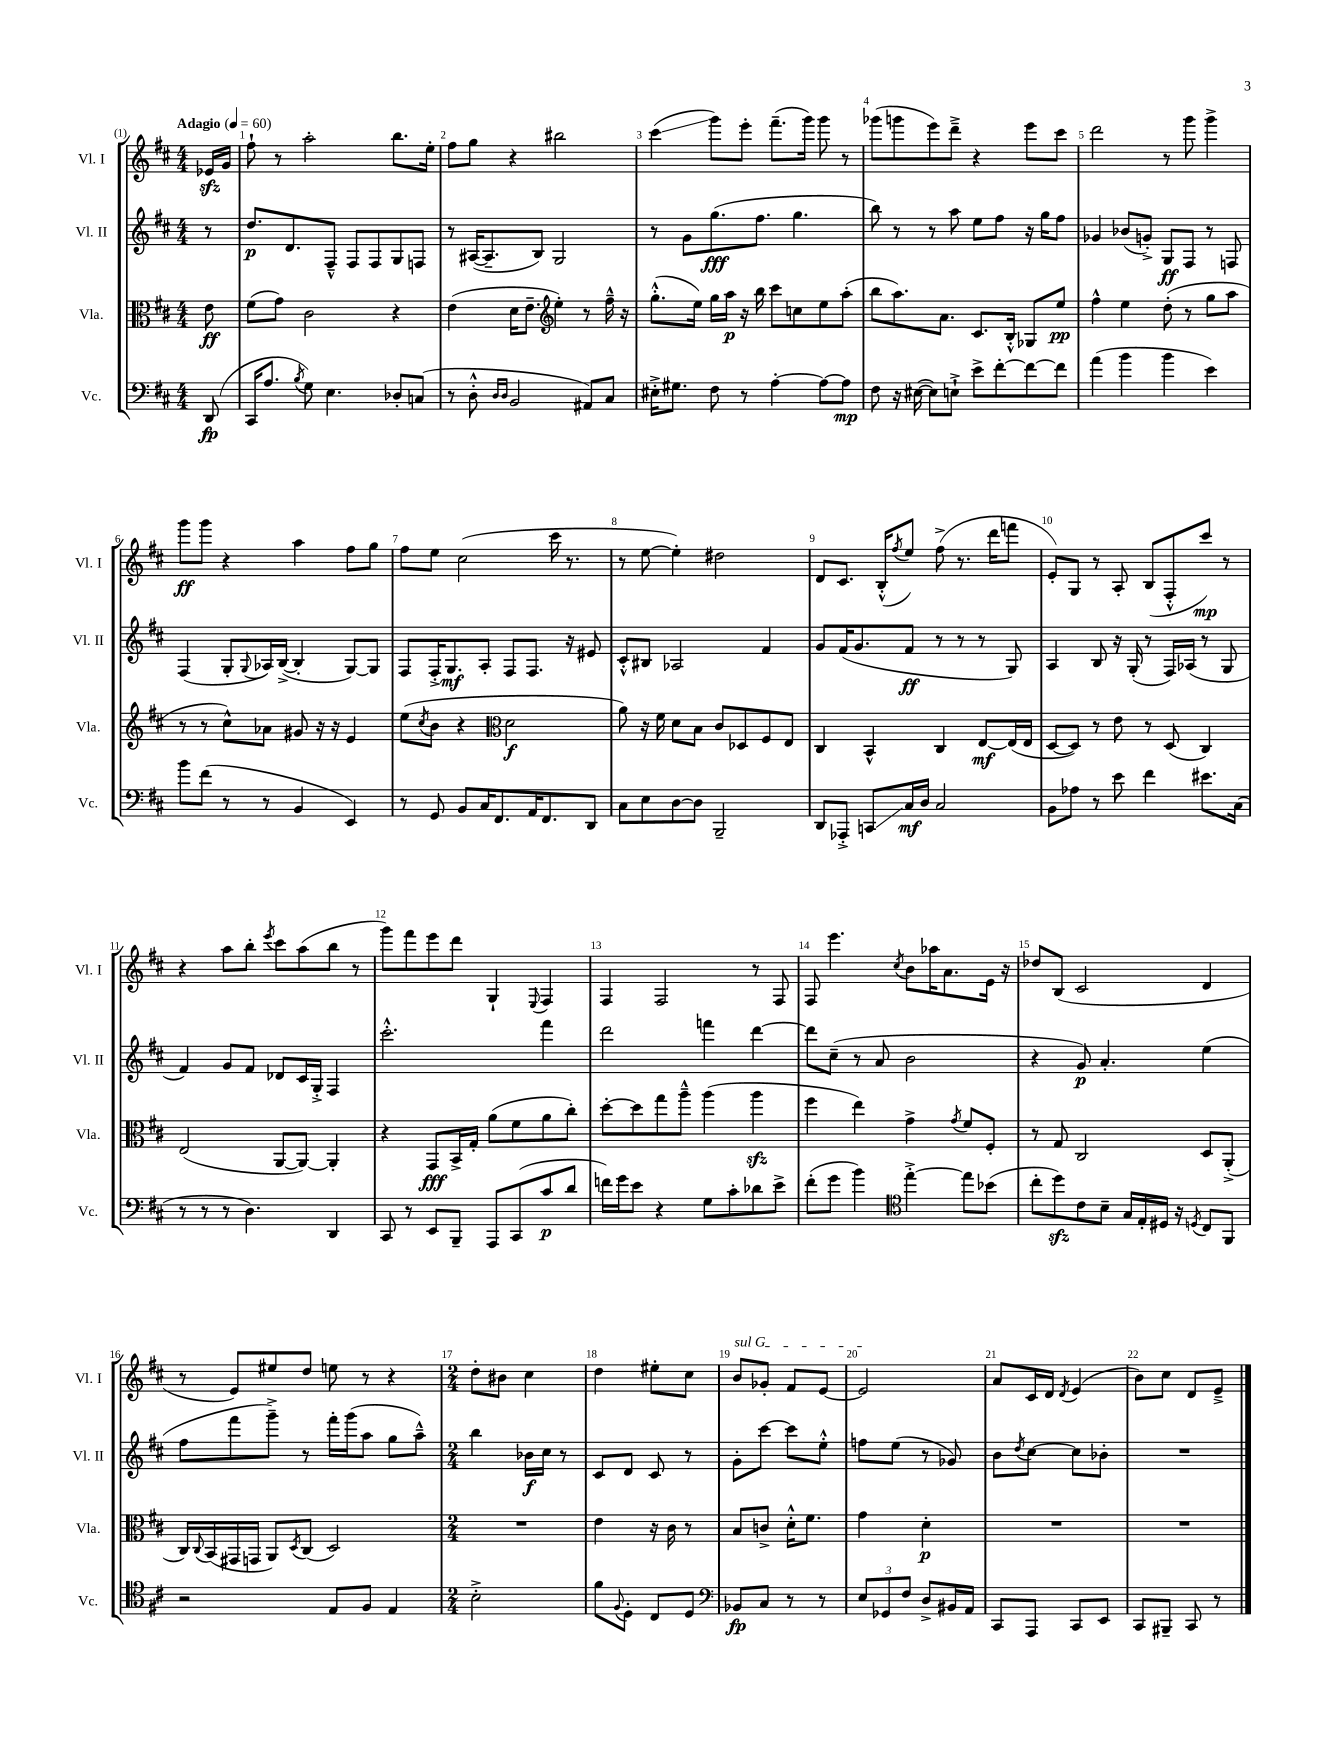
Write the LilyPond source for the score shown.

<<
\new StaffGroup <<
\new Staff = "s0" \with { instrumentName = "Vl. I" shortInstrumentName = "Vl. I" } {
    \clef treble \key d \major \numericTimeSignature \time 4/4 \partial 8 \tempo "Adagio" 4 = 60
    ees'16\sfz g'16 |
    fis''8-! r8 a''2-. b''8. e''16-. |
    fis''8 g''8 r4 bis''2 |
    cis'''4\glissando( g'''8) e'''8-. fis'''8.--( g'''16) g'''8 r8 |
    ges'''8( g'''8 e'''8) d'''8---> r4 e'''8 cis'''8 |
    d'''2 r8 g'''8 g'''4-> |
    g'''8\ff g'''8 r4 a''4 fis''8 g''8 |
    fis''8 e''8 cis''2( cis'''16 r8. |
    r8 e''8~ e''4-.) dis''2 |
    d'8 cis'8. b16-.-^( \acciaccatura { fis''8 } e''8) fis''8->( r8. d'''16 f'''8 |
    e'8-.) g8 r8 a8-. b8( fis8-.-^ cis'''8\mp) r8 |
    r4 a''8 b''8-. \acciaccatura { e'''8 } cis'''8 a''8( b''8 r8 |
    g'''8) fis'''8 e'''8 d'''8 g4-! \appoggiatura { e8 } fis4 |
    fis4 fis2 r8 fis8 |
    fis8 e'''4. \acciaccatura { cis''8 } b'8 aes''16 a'8. e'16 r16 |
    des''8 b8( cis'2 d'4 |
    r8 e'8) eis''8 d''8 e''8 r8 r4 |
    \numericTimeSignature \time 2/4 d''8-. bis'8 cis''4 |
    d''4 eis''8-. cis''8 |
    \once \override TextSpanner.bound-details.left.text = \markup { \italic "sul G" } b'8\startTextSpan ges'8-. fis'8 e'8~ |
    e'2\stopTextSpan |
    a'8 cis'16 d'16 \acciaccatura { d'8 } e'4( |
    b'8) cis''8 d'8 e'8---> \bar "|." |
}
\new Staff = "s1" \with { instrumentName = "Vl. II" shortInstrumentName = "Vl. II" } {
    \clef treble \key d \major \numericTimeSignature \time 4/4 \partial 8
    r8 |
    d''8.\p d'8. fis8---^ fis8 fis8 g8 f8 |
    r8 ais16~( ais8.-- b8) g2 |
    r8 g'8 g''8.\fff( fis''8. g''4. |
    b''8) r8 r8 a''8 e''8 fis''8 r16 g''16 fis''8 |
    ges'4 bes'8( g'8-.->) g8\ff fis8 r8 f8 |
    fis4( g8-. \appoggiatura { g8 } aes16) b16~->( b4-. g8~) g8 |
    fis8 fis16-.-> g8.\mf a8-. fis8 fis8. r16 eis'8 |
    cis'8-.-^ bis8 aes2 fis'4 |
    g'8 fis'16( g'8. fis'8\ff r8 r8 r8 g8) |
    a4 b8 r16 g16-.( r8 fis16) aes16( r8 g8 |
    fis'4) g'8 fis'8 des'8 cis'16 g16-.-> fis4 |
    cis'''2.-.-^ fis'''4 |
    d'''2 f'''4 d'''4~ |
    d'''8 cis''8--( r8 a'8 b'2 |
    r4 g'8\p) a'4.-. e''4( |
    fis''8 fis'''8 g'''8--->) r8 fis'''16-. g'''16( a''8 g''8 a''8---^) |
    \numericTimeSignature \time 2/4 b''4 bes'16\f cis''16 r8 |
    cis'8 d'8 cis'8 r8 |
    g'8-. cis'''8~ cis'''8 e''8-.-^ |
    f''8 e''8( r8 ges'8) |
    b'8 \acciaccatura { d''8 } cis''8~ cis''8 bes'8-. |
    R2 \bar "|." |
}
\new Staff = "s2" \with { instrumentName = "Vla." shortInstrumentName = "Vla." } {
    \clef alto \key d \major \numericTimeSignature \time 4/4 \partial 8
    e'8\ff |
    fis'8( g'8) cis'2 r4 |
    e'4( d'16 e'8.-- \clef treble e''4-.) r8 fis''16---^ r16 |
    g''8.-.-^( e''16) g''16 a''16\p r16 b''16 cis'''8 c''8 e''8 a''8-.( |
    b''8 a''8.) a'8. cis'8. b16-.-^ ges8 e''8\pp |
    fis''4-^ e''4 d''8-.( r8 g''8 a''8 |
    r8 r8 cis''8-^) aes'8 gis'8 r16 r16 e'4 |
    e''8( \acciaccatura { cis''8 } b'8 r4 \clef alto d'2\f |
    a'8) r16 fis'16 d'8 b8 cis'8 des8 fis8 e8 |
    cis4 b,4-^ cis4 e8~\mf e16( e16 |
    d8~ d8) r8 e'8 r8 d8( cis4) |
    e2( a,8~ a,8~) a,4-. |
    r4 g,8\fff b,16-> g16-. a'8( fis'8 a'8 cis''8-.) |
    d''8~-. d''8 g''8 a''8---^ a''4( a''4\sfz |
    fis''4 e''4) g'4-> \acciaccatura { g'8 } fis'8 fis8-. |
    r8 g8 cis2 d8 a,8-.->( |
    cis16) \appoggiatura { cis8 } b,16( gis,16 g,16 a,8) \acciaccatura { d8 } cis8( d2) |
    \numericTimeSignature \time 2/4 R2 |
    e'4 r16 cis'16 r8 |
    b8 c'8-> d'16-.-^ fis'8. |
    g'4 d'4-.\p |
    R2 |
    R2 \bar "|." |
}
\new Staff = "s3" \with { instrumentName = "Vc." shortInstrumentName = "Vc." } {
    \clef bass \key d \major \numericTimeSignature \time 4/4 \partial 8
    d,8\fp( |
    cis,16 a8. \acciaccatura { b8 } g8) e4. des8-. c8( |
    r8 d8-.-^ \grace { d16 d16 } b,2 ais,8) cis8 |
    eis16-.-> gis8. fis8 r8 a4~-. a8~ a8\mp |
    fis8 r16 eis16~( eis8) e8-!-> e'8-> fis'8~-. fis'8~ fis'8 |
    a'4( b'4 b'4 e'4) |
    b'8 fis'8( r8 r8 b,4 e,4) |
    r8 g,8 b,8 cis16 fis,8. a,16 fis,8. d,8 |
    cis8 e8 d8~ d8 b,,2-- |
    d,8 aes,,8-.-> c,8\glissando cis16\mf d16 cis2 |
    b,8 aes8 r8 e'8 fis'4 eis'8. cis16( |
    r8 r8 r8 d4.) d,4 |
    cis,8 r8 e,8 b,,8-- a,,8 cis,8( cis'8\p d'8 |
    f'16) g'16 e'8 r4 g8 cis'8-. des'8 e'8-> |
    fis'8-.( g'8 b'4) \clef tenor e''4~-.-> e''8 bes'8( |
    cis''8-. d''8\sfz) cis'8 b8-- g16 e16-. dis16 r16 \acciaccatura { d8 } cis8 fis,8 |
    r2 e8 fis8 e4 |
    \numericTimeSignature \time 2/4 b2-.-> |
    fis'8 \appoggiatura { fis8 } d8-. cis8 d8 |
    \clef bass bes,8\fp cis8 r8 r8 |
    \tuplet 3/2 { e8 ges,8 fis8 } d8-> bis,16 a,16 |
    cis,8 a,,8 cis,8 e,8 |
    cis,8 bis,,8-- cis,8 r8 \bar "|." |
}
>>
>>
\layout { \context { \Score \override BarNumber.break-visibility = ##(#f #t #t) barNumberVisibility = #all-bar-numbers-visible } }
